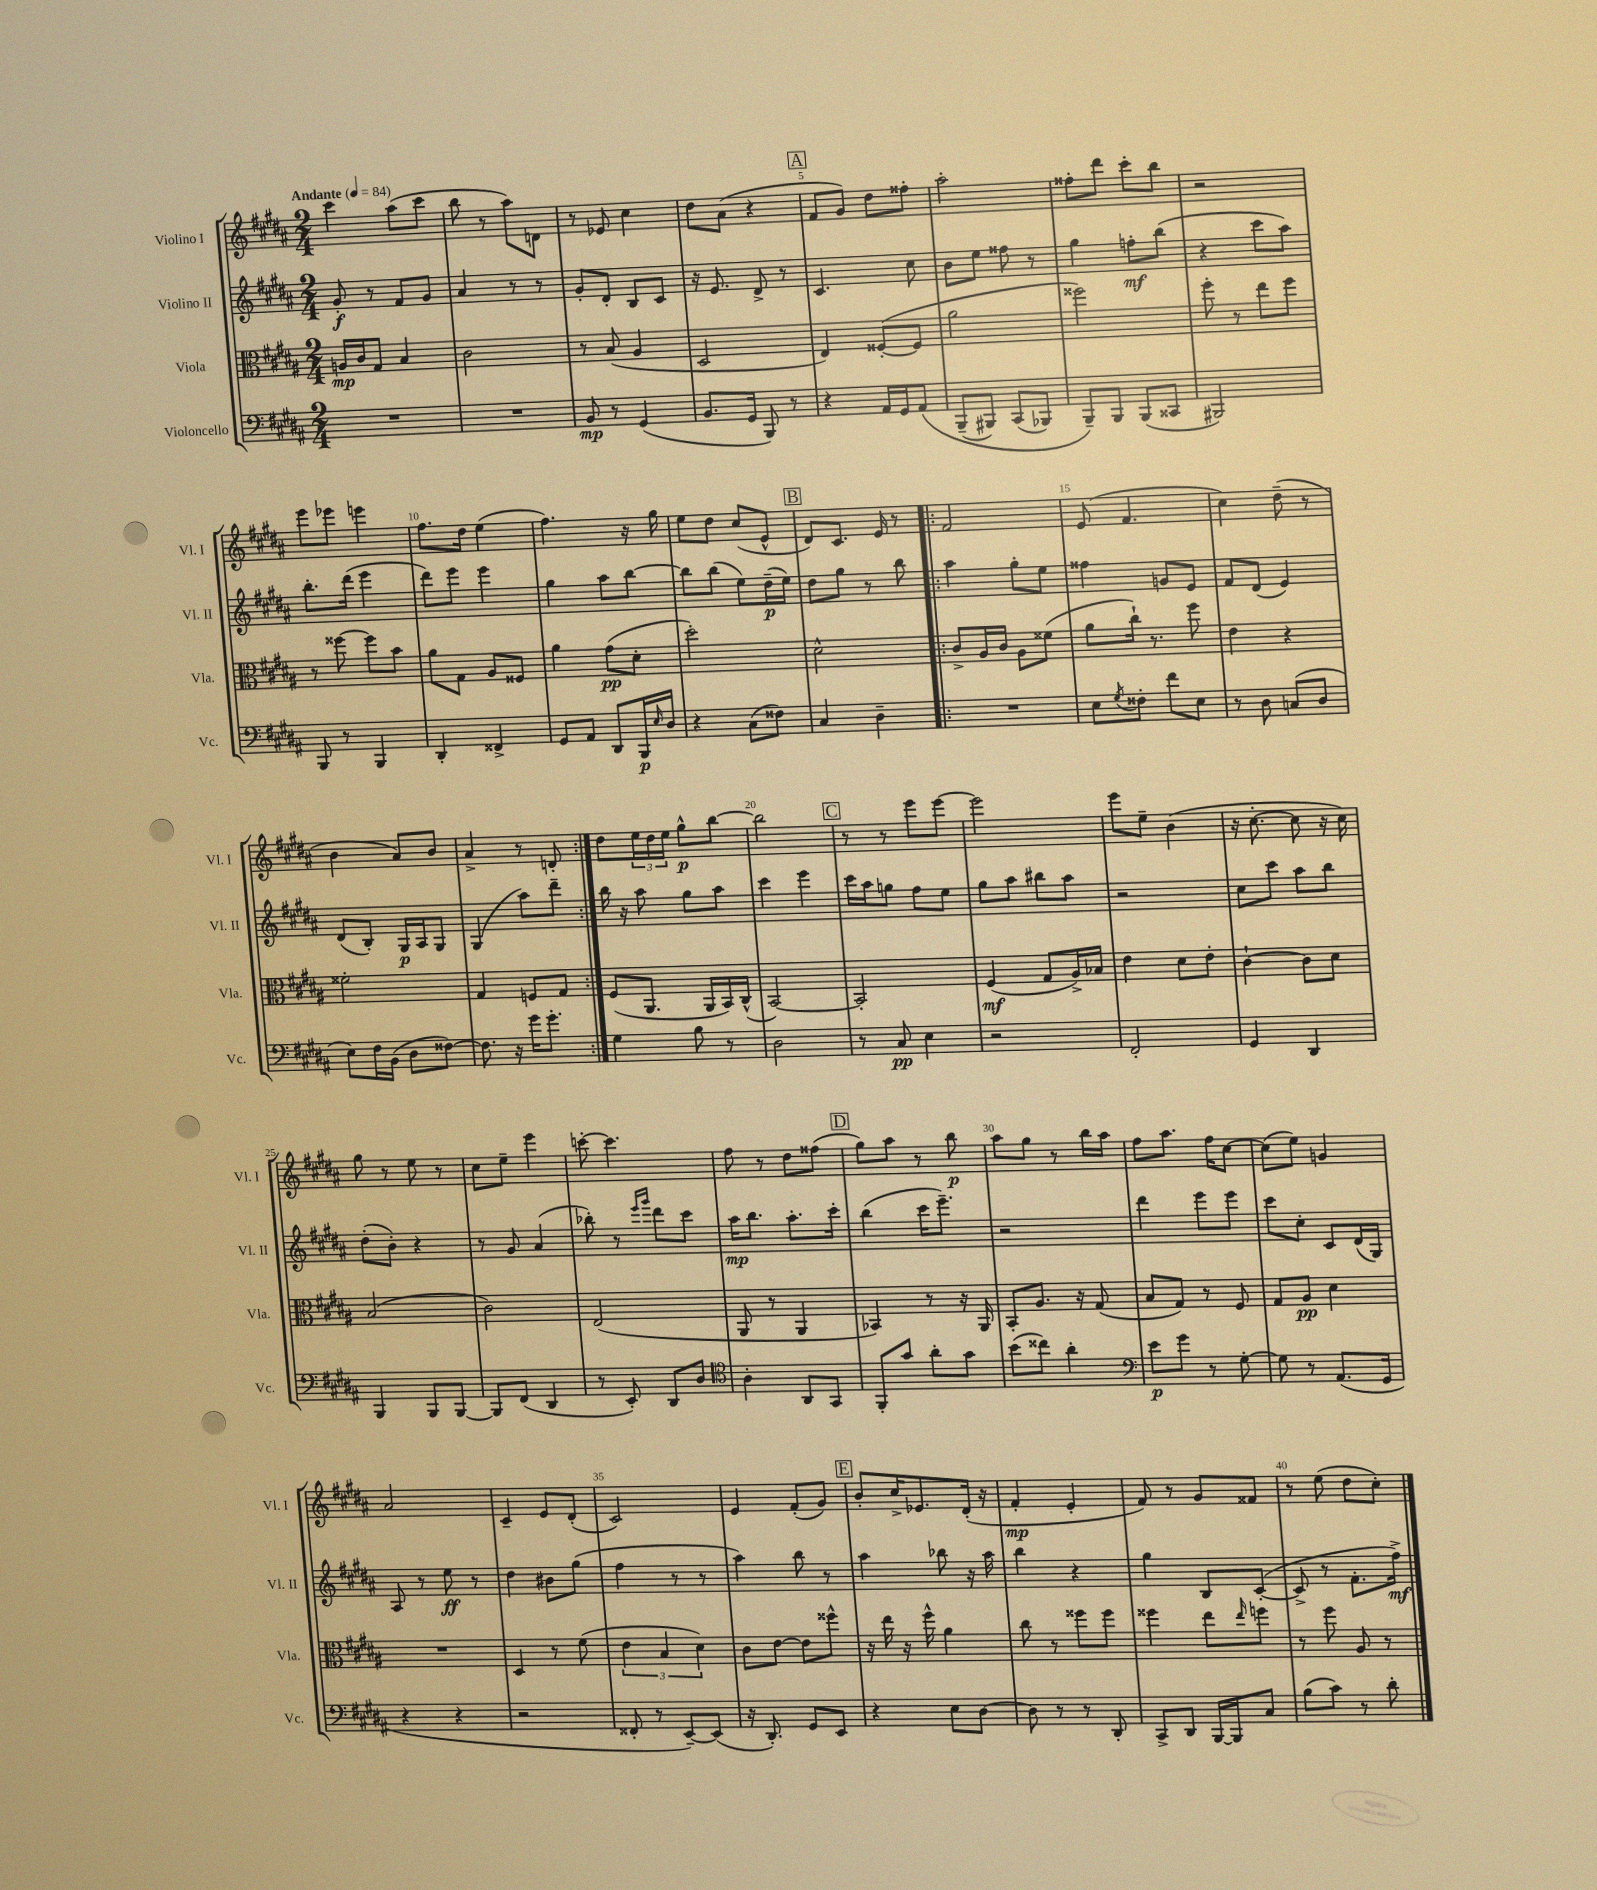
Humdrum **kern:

**kern	**kern	**kern	**kern
*staff4	*staff3	*staff2	*staff1
*clefF4	*clefC3	*clefG2	*clefG2
*k[f#c#g#d#a#]	*k[f#c#g#d#a#]	*k[f#c#g#d#a#]	*k[f#c#g#d#a#]
*M2/4	*M2/4	*M2/4	*M2/4
*MM84	*MM84	*MM84	*MM84
2r	16A	8g#'	4ccc#
.	16c#	.	.
.	8G#	8r	.
.	4B	8f#	(8aa#
.	.	8g#	8ccc#
=	=	=	=
2r	2c#	4a#	8bb
.	.	.	8r
.	.	8r	8aa#)
.	.	8r	8d
=	=	=	=
8BB	8r	8g#'	8r
8r	(8B	8d#'	8e-
(4GG#	4A#	8B	4cc#
.	.	8c#	.
=	=	=	=
8.BB	2D#	16r	8dd#
.	.	8.e	.
.	.	.	(8a#
16GG#	.	.	.
8BBB)	.	8d#^	4r
8r	.	8r	.
=	=	=	=
4r	4E)	4.c#	8f#
.	.	.	8g#)
16AA#	([8F##'	.	8dd#
16GG#	.	.	.
&(8AA#	8F##]	8cc#	8ff##'
=	=	=	=
(8BBB~	2a#	8b	2aa#'
8BBB#)	.	8ee	.
(8CC#	.	8ff##	.
8BBB-)	.	8r	.
=	=	=	=
8BBB~&)	2ff##)	4gg#	8ff##'
8BBB	.	.	8ddd#
(8BBB	.	8ff'	8ccc#'
8CC##	.	(8bb	8bb
=	=	=	=
2BBB#)	8ff#'	4r	2r
.	8r	.	.
.	8ee	8ccc#	.
.	8ff#	8aa#)	.
=	=	=	=
8BBB	8r	8.bb'	8eee
8r	[8ff##	.	8eee-
.	.	(16ddd#	.
4BBB	8ff##]	4eee	4eee
.	8b	.	.
=	=	=	=
4DD#'	8a#	8ddd#)	8.ff#
.	8G#	8eee	.
.	.	.	16dd#
4FF##^	8A#	4eee	(4ee
.	8F##	.	.
=	=	=	=
8GG#	4a#	4gg#	4.ff#)
8AA#	.	.	.
8DD#	(8g#	8aa#	.
16BBB	8d#'	[8bb	16r
16qqE	.	.	.
16D#	.	.	16gg#
=	=	=	=
4r	2dd#')	8bb]	8ee
.	.	(8bb	8dd#
(8C#	.	8ee)	(8cc#
8F##)	.	(16dd#~	8e^^
.	.	16ee)	.
=	=	=	=
4C#	2d#^^	8dd#	8d#)
.	.	8gg#	8.c#
4D#~	.	8r	.
.	.	.	16e
.	.	8bb	8r
=!|:	=!|:	=!|:	=!|:
2r	8c#^	4aa#	2f#
.	16A#	.	.
.	16c#	.	.
.	8A#	8gg#'	.
.	(8f##	8ee	.
=	=	=	=
8E	8a#	4ff##	(8e
8qG#	.	.	.
8F##'	16cc#`)	.	4.f#
.	8.r	.	.
8f#	.	8g	.
8E	8ff#	8e	.
=	=	=	=
8r	4e	8f#	4cc#)
8D#	.	(8d#	.
(8C	4r	4e)	(8dd#~
8D#	.	.	8r
=	=	=	=
8E)	2f##'	(8d#	4b
16F#	.	8B')	.
(16BB	.	.	.
8D#	.	16G#	8a#)
.	.	16A#	.
[8F##)	.	8G#	8b
=	=	=	=
8.F##]	4G#	(4G#	4a#^
16r	.	.	.
16g#	8F	8aa#)	8r
8.g#'	.	.	.
.	8G#	8ddd#~	8d'
=:|!	=:|!	=:|!	=:|!
4G#	(8F#	16bb	8dd#
.	.	16r	.
.	8.AA#	8aa#	24ee
.	.	.	24dd#
.	.	.	24ee
8B	.	8gg#	8gg#^^
.	16AA#	.	.
8r	16BB)	8aa#	[8bb
.	(16C#^^	.	.
=	=	=	=
2D#	[2BB)	4ccc#	2bb]
.	.	4eee	.
=	=	=	=
8r	2BB']	16ccc#	8r
.	.	16aa#	.
8C#	.	8gg	8r
4E	.	8ff#	8eee
.	.	8ee	[8eee
=	=	=	=
2r	(4F#	8gg#	2eee]
.	.	8aa#	.
.	8G#	8bb#	.
.	16A#^)	8aa#	.
.	16B-	.	.
=	=	=	=
2FF#'	4e	2r	8eee
.	.	.	8ee~
.	8d#	.	(4b
.	8e'	.	.
=	=	=	=
4GG#	[4c#`	8cc#	16r
.	.	.	[8.cc#'
.	.	8ccc#	.
4DD#	8c#]	8aa#	8cc#]
.	8d#	8bb	16r
.	.	.	16cc#)
=	=	=	=
4BBB	(2B	(8dd#'	8gg#
.	.	8b')	8r
8BBB	.	4r	8ee
[8BBB	.	.	8r
=	=	=	=
8BBB]	2c#)	8r	8cc#
(8FF#	.	8g#	8ee~
4DD#	.	(4a#	4eee
=	=	=	=
8r	(2E	8bb-')	[8ccc'
8EE')	.	8r	4.ccc]
.	.	16qqeee	.
.	.	16qqggg#	.
8DD#	.	8ddd#	.
8D#	.	8ccc#	.
=	=	=	=
*clefC4	*	*	*
4A#'	8AA#	16aa#	8ff#
.	.	8.bb	.
.	8r	.	8r
8AA#	4AA#	8.aa#'	8dd#
8GG#	.	.	(8ff##
.	.	16ccc#'	.
=	=	=	=
8FF#'	4BB-)	(4bb	8gg#)
8g#	.	.	8aa#
8a#'	8r	16ccc#	8r
.	.	8.eee~)	.
8g#	16r	.	8bb
.	16AA#	.	.
=	=	=	=
(8b	8BB'	2r	8aa#
8cc##)	8.A#	.	8gg#
4a#'	.	.	8r
.	16r	.	.
.	(8G#	.	16bb
.	.	.	16aa#
=	=	=	=
*clefF4	*	*	*
8e	8B	4ddd#	8ff#
8g#	8G#)	.	8.aa#
8r	8r	8eee	.
.	.	.	16ff#
[8G#'	8F#	8eee	[8cc#
=	=	=	=
8G#]	8G#	8ccc#	(8cc#]
8r	8A#	8cc#'	8ee)
(8.AA#	4d#	8c#	4g
.	.	(16d#	.
16GG#	.	16G#)	.
=	=	=	=
4r	2r	8A#	2a#
.	.	8r	.
4r	.	8ee	.
.	.	8r	.
=	=	=	=
2r	4D#	4dd#	4c#~
.	8r	8b#	8e
.	(8f#	(8gg#	(8d#'
=	=	=	=
8FF##'	6e	4ff#	2c#)
8r	.	.	.
.	6B	.	.
[8EE~)	.	8r	.
.	6d#)	.	.
(8EE]	.	8r	.
=	=	=	=
16r	8c#	4aa#)	4e
8.DD#')	.	.	.
.	[8e	.	.
8GG#	8e]	8bb	(8f#'
8EE	8ff##^^	8r	8g#)
=	=	=	=
4r	16r	4aa#	8b'
.	16ee	.	.
.	16r	.	16cc#^
.	16ff#^^	.	8.e-
8E	4a#	8bb-	.
[8D#	.	16r	(16d#'
.	.	16aa#	16r
=	=	=	=
8D#]	8cc#	4bb	4f#'
8r	8r	.	.
8r	8ff##	4r	4e'
8DD#'	8ff##	.	.
=	=	=	=
8CC#^	4ff##	4gg#	8f#)
8DD#	.	.	8r
[16BBB	8ee	8B	8g#
16BBB]	.	.	.
.	16qqee	.	.
8C#	8ff	([8c#'	8f##
=	=	=	=
(8B	8r	8c#^]	8r
8c#)	8ff#	8r	(8ee
8r	8A#	8.f#'	8dd#
8d#'	8r	.	8cc#')
.	.	16ff#^)	.
==	==	==	==
*-	*-	*-	*-
